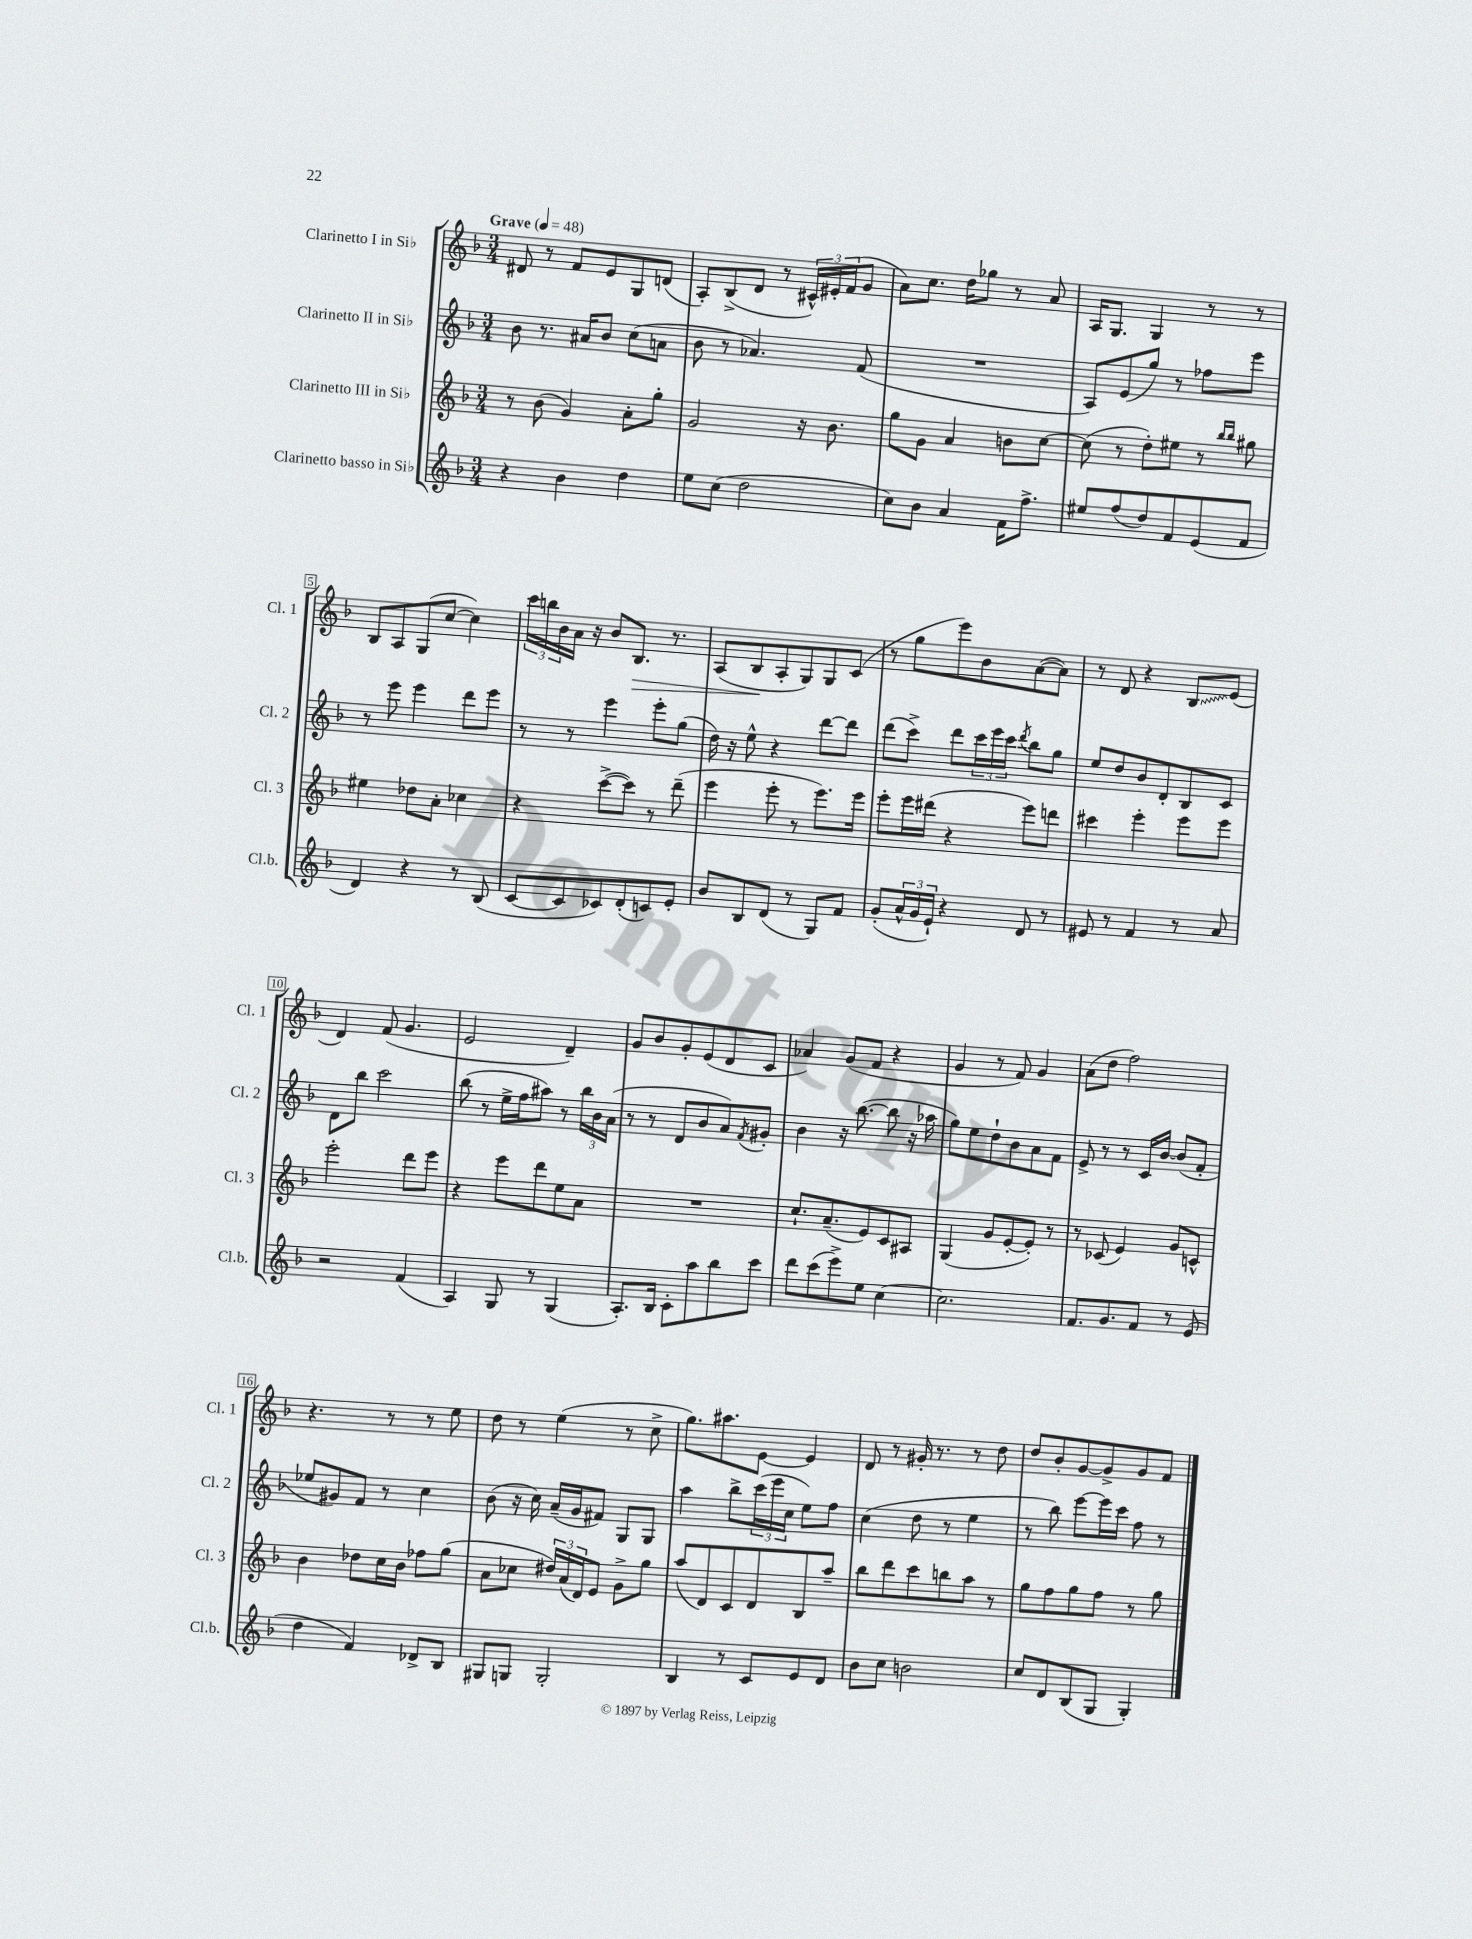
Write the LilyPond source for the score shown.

<<
\new StaffGroup <<
\new Staff = "s0" \with { instrumentName = "Clarinetto I in Sib" shortInstrumentName = "Cl. 1" } {
    \clef treble \key f \major \numericTimeSignature \time 3/4 \tempo "Grave" 4 = 48
    dis'8 r8 f'8 e'8 g8 d'8( |
    a8-.) bes8->( d'8 r8 \tuplet 3/2 { cis'16-^) eis'16-. f'16( } g'8 |
    a'8) c''8. d''16 ges''8 r8 a'8 |
    a16 g8. g4 r8 r8 |
    bes8 a8 g8( c''8~ c''4) |
    \tuplet 3/2 { c'''16 b''16 bes'16 } a'16 r16 bes'8 bes8.\> r8. |
    a8( bes8\! a8-. g8) g8 c'8( |
    r8 g''8 e'''8) bes'8 a'8~( a'8) |
    r8 d'8 r4 \once \override Glissando.style = #'zigzag bes8\glissando e'8( |
    d'4) f'8( g'4. |
    e'2 d'4--) |
    g'8 bes'8 g'8-. e'8( d'8 c'8 |
    aes'4) g'8( f'8 r4 |
    g'4 r8 f'8) g'4 |
    a'8( d''8 f''2) |
    r4. r8 r8 e''8 |
    d''8 r8 e''4( r8 c''8-> |
    g''8.) ais''8. e'8~ e'4 |
    d'8 r8 gis'16-. r8. r8 d''8 |
    d''8 bes'8-. g'8~ g'8-> g'8 f'8 \bar "|." |
}
\new Staff = "s1" \with { instrumentName = "Clarinetto II in Sib" shortInstrumentName = "Cl. 2" } {
    \clef treble \key f \major \numericTimeSignature \time 3/4
    bes'8 r8. ais'16 bes'8 c''8( a'8 |
    bes'8 r8 aes'4.) f'8( |
    R2. |
    a8) e'8( g''8) r8 fes''8 e'''8 |
    r8 e'''8 e'''4 d'''8 e'''8 |
    r8 r8 e'''4 e'''8-. g''8( |
    d''16) r16 e''8-^ r4 d'''8~ d'''8 |
    d'''8( c'''8->) d'''8 \tuplet 3/2 { c'''16 e'''16 c'''16 } \acciaccatura { d'''8 } bes''8 g''8 |
    e''8 d''8 bes'8 d'8-. bes8 c'8 |
    d'8 bes''8 c'''2 |
    bes''8( r8 e''16-> f''16 ais''8) r8 \tuplet 3/2 { bes''16 bes'16 a'16( } |
    r8 r8 d'8 bes'8 a'8) \acciaccatura { f'8 } gis'8-. |
    bes'4 r16 bes''8.~( bes''8 r16 aes''16 |
    g''8) e''8 d''8-! bes'8 a'8 f'8 |
    e'8-> r8 r8 c'16 bes'16~ bes'8( f'8-. |
    ees''8 gis'8) f'8 r8 c''4 |
    bes'8( r16 c''16) a'16--( g'16 fis'8) g8 g8 |
    a''4 bes''8-> \tuplet 3/2 { c'''16( e'''16 c''16 } e''8) f''8 |
    c''4( d''8 r8 e''4 |
    r8 bes''8) e'''8~ e'''16 c'''16 f''8 r8 \bar "|." |
}
\new Staff = "s2" \with { instrumentName = "Clarinetto III in Sib" shortInstrumentName = "Cl. 3" } {
    \clef treble \key f \major \numericTimeSignature \time 3/4
    r8 bes'8( g'4) a'8-. g''8-. |
    g'2 r16 bes'8. |
    g''8 g'8 a'4 b'8 c''8~ |
    c''8( r8 d''8-.) eis''8 r8 \grace { bes''16 bes''16 } gis''8 |
    eis''4 des''8 a'8-. ces''4 |
    r4 c'''8~->( c'''8) r8 d'''8--( |
    e'''4 e'''8-. r8 e'''8.) e'''16 |
    e'''8-. e'''16 dis'''16( r4 e'''8) d'''8 |
    cis'''4 e'''4-. e'''8 e'''8 |
    e'''2-. d'''8 e'''8 |
    r4 e'''8 d'''8 e''8 a'8 |
    R2. |
    c''8.-! a'8.--( e'8) c'8 ais8 |
    g4( g'8 e'8~-. e'8-.) r8 |
    r8 ces'8( e'4) g'8 c'8-^ |
    bes'4 des''8 c''16 bes'16 fes''8 g''8( |
    a'8 ces''8 \tuplet 3/2 { dis''16) a'16( d'16) } e'8 g'8-> g''8 |
    a''8( d'8) c'8 d'8 bes8 a''8-- |
    bes''8 d'''8 c'''8 b''8 a''8 r8 |
    g''8 f''8 g''8 f''8 r8 g''8 \bar "|." |
}
\new Staff = "s3" \with { instrumentName = "Clarinetto basso in Sib" shortInstrumentName = "Cl.b." } {
    \clef treble \key f \major \numericTimeSignature \time 3/4
    r4 bes'4 d''4 |
    e''8 c''8( d''2 |
    c''8) bes'8 a'4 f'16 f''8.-> |
    eis''8 f''8( d''8) f'8 e'8( f'8 |
    d'4) r4 r8 bes8( |
    c'8~ c'8 ces'8) d'8-.( c'8) e'8-. |
    bes'8 bes8 d'8( r8 g8) f'8 |
    g'8-.( \tuplet 3/2 { a'16-^ g'16 e'16-!) } r4 d'8 r8 |
    eis'8 r8 f'4 r8 a'8 |
    r2 f'4( |
    a4) g8 r8 g4( |
    a8.-.) bes16 c'8-. a''8 bes''8 c'''8 |
    d'''8 c'''8( e'''8->) e''8 c''4~ |
    c''2. |
    f'8. g'8. f'8 r8 e'8( |
    d''4 f'4) des'8-> bes8 |
    gis8 g8 g2-. |
    bes4 r8 c'8 e'8 d'8 |
    bes'8 c''8 b'2 |
    c''8 d'8 bes8( g8 g4-.) \bar "|." |
}
>>
>>
\layout { \context { \Score \override BarNumber.stencil = #(make-stencil-boxer 0.1 0.3 ly:text-interface::print) } }
